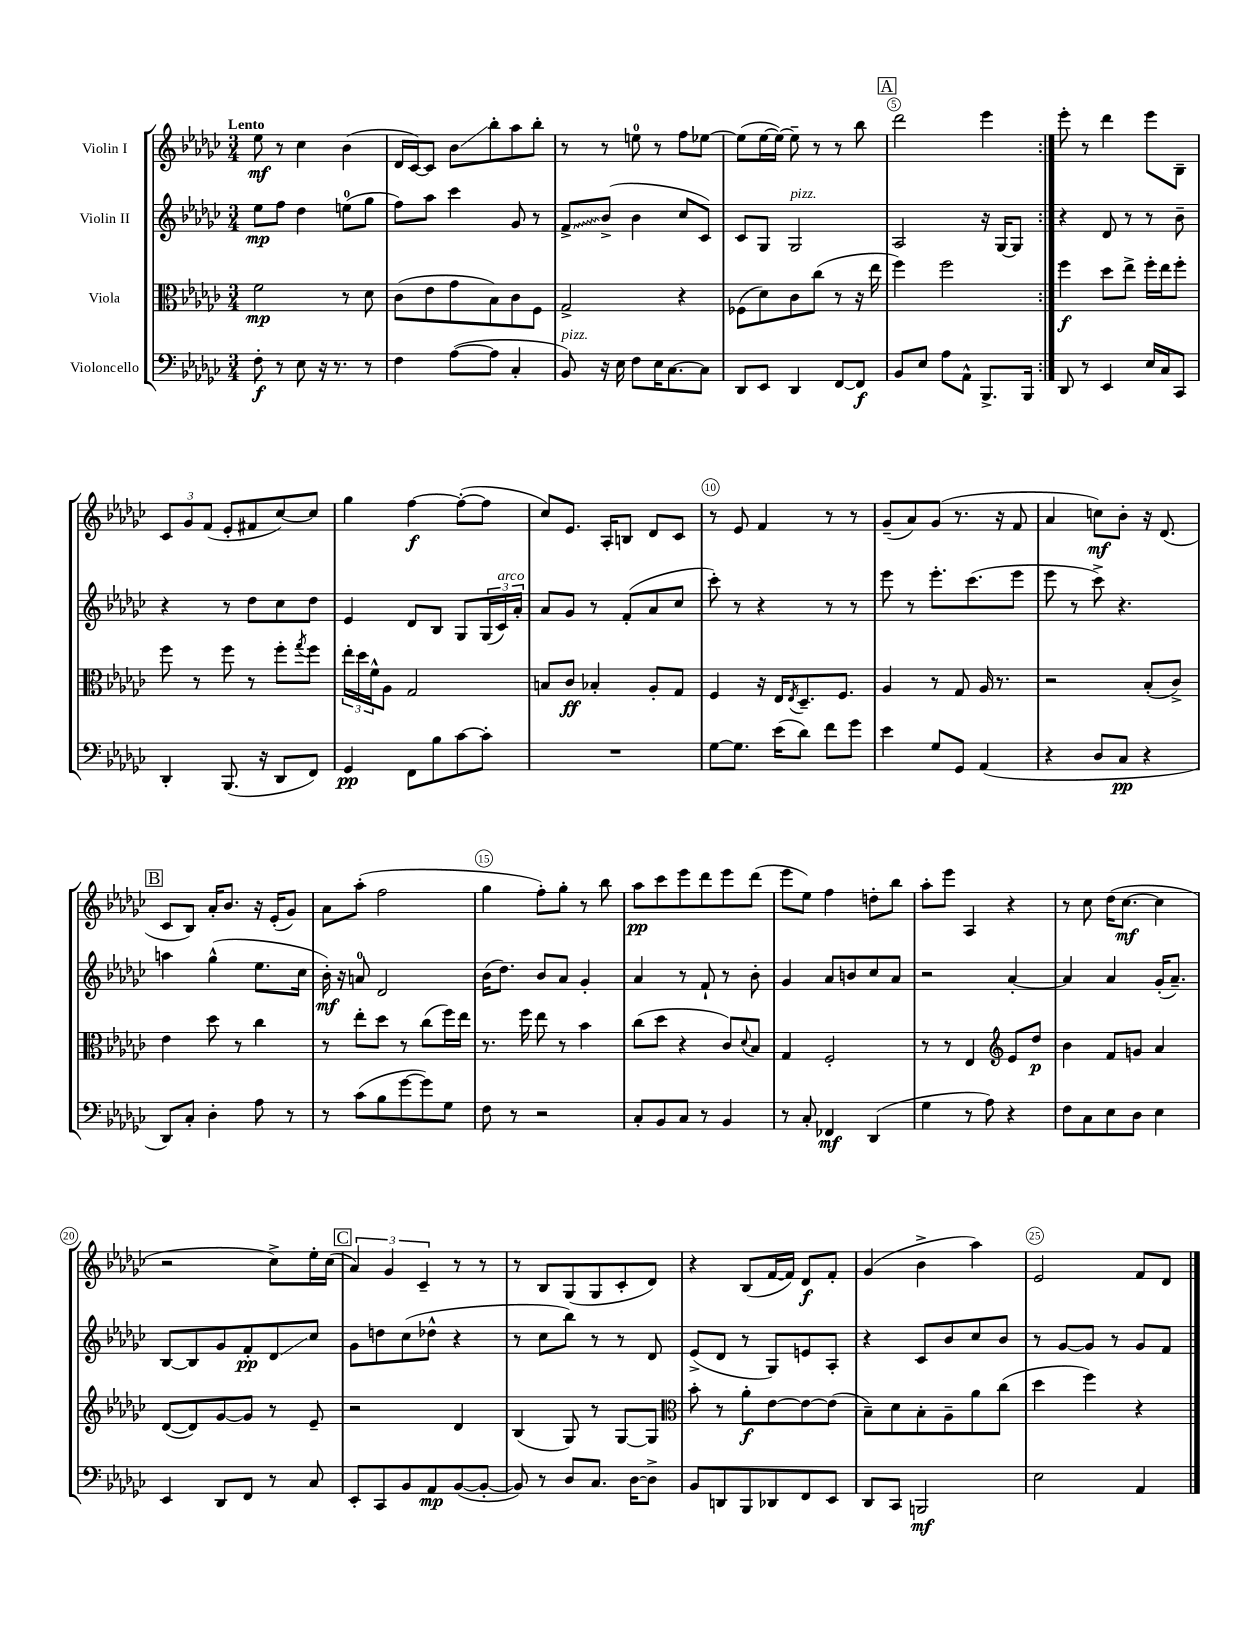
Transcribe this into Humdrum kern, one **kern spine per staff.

**kern	**kern	**kern	**kern
*staff4	*staff3	*staff2	*staff1
*clefF4	*clefC3	*clefG2	*clefG2
*k[b-e-a-d-g-c-]	*k[b-e-a-d-g-c-]	*k[b-e-a-d-g-c-]	*k[b-e-a-d-g-c-]
*M3/4	*M3/4	*M3/4	*M3/4
8F'	2f	8ee-	8ee-
8r	.	8ff	8r
8E-	.	4dd-	4cc-
16r	.	.	.
8.r	.	.	.
.	8r	(8ee	(4b-
8r	8d-	8gg-	.
=	=	=	=
4F	(8c-	8ff)	16d-
.	.	.	[16c-)
.	8e-	8aa-	8c-]
([8A-	8g-	4ccc-	8b-
8A-]	8B-)	.	8bb-'
4C-'	8c-	8g-	8aa-
.	8F	8r	8bb-'
=	=	=	=
8BB-)	2G-^	8f^	8r
16r	.	(8b-^	8r
16E-	.	.	.
8F	.	4b-	8ee
16E-	.	.	8r
[8.C-	.	.	.
.	4r	8cc-	8ff
8C-]	.	8c-)	[8ee-
=	=	=	=
8DD-	(8F-	8c-	(8ee-]
8EE-	8d-)	8G-	[16ee-
.	.	.	16ee-_)
4DD-	8c-	2G-	8ee-~]
.	(8cc-	.	8r
[8FF	8r	.	8r
8FF]	16r	.	8bb-
.	16ee-	.	.
=	=	=	=
8BB-	4ff)	2A-	2ddd-
8E-	.	.	.
8A-	2ff	.	.
8AA-^^	.	.	.
8.BBB-^	.	16r	4eee-
.	.	[16G-	.
.	.	8G-]	.
16BBB-	.	.	.
=:|!	=:|!	=:|!	=:|!
8DD-	4ff	4r	8eee-'
8r	.	.	8r
4EE-	8dd-	8d-	4ddd-
.	8ee-^	8r	.
16E-	16ff'	8r	8eee-
16C-	16ee-	.	.
8CC-	8ff'	8b-~	8B-~
=	=	=	=
4DD-'	8ff	4r	12c-
.	.	.	12g-
.	8r	.	.
.	.	.	(12f
(8.BBB-	8ff	8r	8e-'
.	8r	8dd-	8f#
16r	.	.	.
8DD-	8ff'	8cc-	[8cc-)
.	8qgg-	.	.
8FF)	8ff	8dd-	8cc-]
=	=	=	=
4GG-	24ee-'	4e-	4gg-
.	24dd-	.	.
.	24f^^	.	.
.	8A-	.	.
8FF	2G-	8d-	[4ff
8B-	.	8B-	.
[8c-	.	8G-	(8ff'_
8c-']	.	(24G-	8ff]
.	.	24c-)	.
.	.	24a-'	.
=	=	=	=
2.r	8B	8a-	8cc-)
.	8c-	8g-	8.e-
.	4B-'	8r	.
.	.	.	16A-'
.	.	(8f'	8B
.	8A-'	8a-	8d-
.	8G-	8cc-	8c-
=	=	=	=
[8G-	4F	8ccc-')	8r
8.G-]	.	8r	8e-
.	16r	4r	4f
(16e-	16E-	.	.
.	8qE-	.	.
8d-)	8.D-~	.	.
8f	.	8r	8r
.	8.F	.	.
8g-	.	8r	8r
=	=	=	=
4e-	4A-	8eee-	(8g-~
.	.	8r	8a-)
8G-	8r	8.eee-'	(8g-
8GG-	8G-	.	8.r
.	.	(8.ccc-	.
(4AA-	16A-	.	.
.	8.r	.	16r
.	.	8eee-	8f
=	=	=	=
4r	2r	8eee-	4a-
.	.	8r	.
8D-	.	8ccc-^)	8cc)
8C-	.	4.r	8b-'
4r	(8B-'	.	16r
.	.	.	(8.d-
.	8c-^)	.	.
=	=	=	=
8DD-)	4e-	4aa	8c-
8C-'	.	.	8B-)
4D-'	8dd-	(4gg-^^	16a-'
.	.	.	8.b-
.	8r	.	.
8A-	4cc-	8.ee-	16r
.	.	.	(16e-'
8r	.	.	8g-)
.	.	16cc-	.
=	=	=	=
8r	8r	16b-')	8a-
.	.	16r	.
(8c-	8ee-'	8a	(8aa-'
8B-	8dd-	2d-	2ff
[8g-	8r	.	.
8g-])	(8cc-	.	.
8G-	16ff)	.	.
.	16ee-	.	.
=	=	=	=
8F	8.r	(16b-	4gg-
.	.	8.dd-)	.
8r	.	.	.
.	16ff	.	.
2r	8ee-	8b-	8ff')
.	8r	8a-	8gg-'
.	4b-	4g-'	8r
.	.	.	8bb-
=	=	=	=
8C-'	(8cc-	4a-	8aa-
8BB-	8dd-	.	8ccc-
8C-	4r	8r	8eee-
8r	.	8f`	8ddd-
4BB-	8c-)	8r	8eee-
.	8qqd-	.	.
.	8B-	8b-'	(8ddd-
=	=	=	=
8r	4G-	4g-	8eee-
8C-'	.	.	8ee-)
4FF-	2F'	8a-	4ff
.	.	8b	.
(4DD-	.	8cc-	8dd'
.	.	8a-	8bb-
=	=	=	=
4G-	8r	2r	8aa-'
.	8r	.	8eee-
8r	4E-	.	4A-
8A-)	.	.	.
*	*clefG2	*	*
4r	8e-	[4a-'	4r
.	8dd-	.	.
=	=	=	=
8F	4b-	4a-]	8r
8C-	.	.	8cc-
8E-	8f	4a-	(16dd-
.	.	.	[8.cc-
8D-	8g	.	.
4E-	4a-	(16g-'	4cc-]
.	.	8.a-~)	.
=	=	=	=
4EE-	([8d-	[8B-	2r
.	8d-])	8B-]	.
8DD-	[8g-	8g-	.
8FF	8g-]	8f'	.
8r	8r	8d-	8cc-^)
8C-	8e-~	8cc-	16ee-'
.	.	.	(16cc-
=	=	=	=
8EE-'	2r	8g-	6a-)
8CC-	.	8dd	.
.	.	.	6g-
8BB-	.	(8cc-	.
.	.	.	6c-~
8AA-	.	8dd-^^	.
([8BB-	4d-	4r	8r
8BB-'_	.	.	8r
=	=	=	=
8BB-])	(4B-	8r	8r
8r	.	8cc-	8B-
8D-	8G-)	8bb-)	(8G-
8.C-	8r	8r	8G-
.	[8G-	8r	8c-'
[16D-	.	.	.
8D-^]	8G-]	8d-	8d-)
=	=	=	=
*	*clefC3	*	*
8BB-	8b-'	(8e-^	4r
8DD	8r	8d-	.
8BBB-	8a-'	8r	(8B-
8DD-	[8e-	8G-)	[16f
.	.	.	16f])
8FF	8e-_	8e	8d-
8EE-	(8e-]	8A-'	8f'
=	=	=	=
8DD-	8B-~)	4r	(4g-
8CC-	8d-	.	.
2BBB	8B-'	8c-	4b-^
.	8A-~	8b-	.
.	8a-	8cc-	4aa-)
.	(8cc-	8b-	.
=	=	=	=
2E-	4dd-	8r	2e-
.	.	[8g-	.
.	4ff)	8g-]	.
.	.	8r	.
4AA-	4r	8g-	8f
.	.	8f	8d-
==	==	==	==
*-	*-	*-	*-
